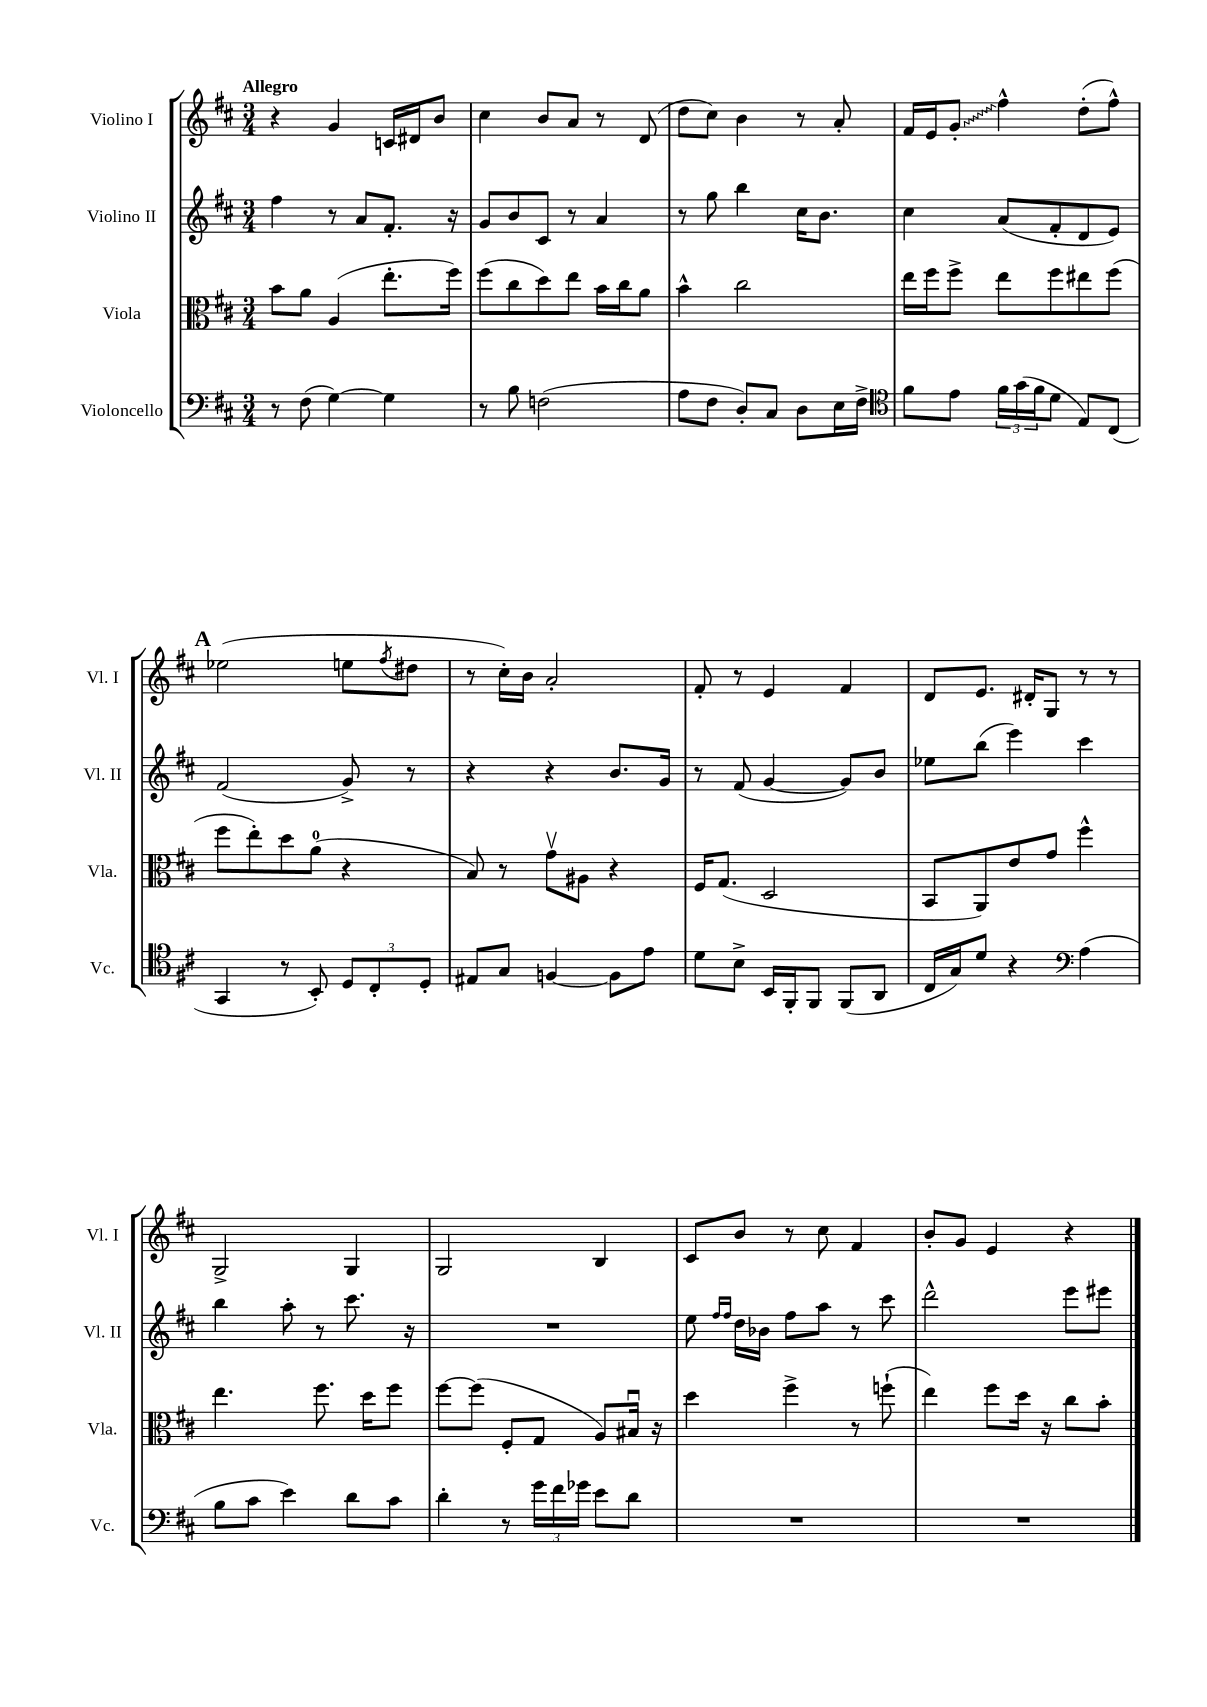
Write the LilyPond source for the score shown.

<<
\new StaffGroup <<
\new Staff = "s0" \with { instrumentName = "Violino I" shortInstrumentName = "Vl. I" } {
    \clef treble \key d \major \numericTimeSignature \time 3/4 \tempo "Allegro"
    r4 g'4 c'16 dis'16 b'8 |
    cis''4 b'8 a'8 r8 d'8( |
    d''8 cis''8) b'4 r8 a'8-. |
    fis'16 e'16 \once \override Glissando.style = #'zigzag g'8-.\glissando fis''4-^ d''8-.( fis''8-^) |
    \mark \markup { \bold "A" } ees''2( e''8 \acciaccatura { fis''8 } dis''8 |
    r8 cis''16-.) b'16 a'2-. |
    fis'8-. r8 e'4 fis'4 |
    d'8 e'8. dis'16-. g8 r8 r8 |
    g2-> g4 |
    g2 b4 |
    cis'8 b'8 r8 cis''8 fis'4 |
    b'8-. g'8 e'4 r4 \bar "|." |
}
\new Staff = "s1" \with { instrumentName = "Violino II" shortInstrumentName = "Vl. II" } {
    \clef treble \key d \major \numericTimeSignature \time 3/4
    fis''4 r8 a'8 fis'8.-. r16 |
    g'8 b'8 cis'8 r8 a'4 |
    r8 g''8 b''4 cis''16 b'8. |
    cis''4 a'8( fis'8-. d'8 e'8) |
    \mark \markup { \bold "A" } fis'2( g'8->) r8 |
    r4 r4 b'8. g'16 |
    r8 fis'8( g'4~ g'8) b'8 |
    ees''8 b''8( e'''4) cis'''4 |
    b''4 a''8-. r8 cis'''8. r16 |
    R2. |
    e''8 \grace { fis''16 fis''16 } d''16 bes'16 fis''8 a''8 r8 cis'''8 |
    d'''2-^ e'''8 eis'''8 \bar "|." |
}
\new Staff = "s2" \with { instrumentName = "Viola" shortInstrumentName = "Vla." } {
    \clef alto \key d \major \numericTimeSignature \time 3/4
    b'8 a'8 a4( e''8.-. fis''16) |
    fis''8( cis''8 d''8) e''8 b'16 cis''16 a'8 |
    b'4-^ cis''2 |
    e''16 fis''16 fis''8-> e''8 fis''8 eis''8 fis''8( |
    \mark \markup { \bold "A" } fis''8 e''8-.) d''8 a'8-0( r4 |
    b8) r8 g'8\upbow ais8 r4 |
    fis16 g8.( d2 |
    b,8 a,8) e'8 g'8 fis''4-^ |
    e''4. fis''8. d''16 fis''8 |
    fis''8~ fis''8( fis8-. g8 a8) bis16\downbow r16 |
    d''4 fis''4-> r8 f''8-!( |
    e''4) fis''8 d''16 r16 cis''8 b'8-. \bar "|." |
}
\new Staff = "s3" \with { instrumentName = "Violoncello" shortInstrumentName = "Vc." } {
    \clef bass \key d \major \numericTimeSignature \time 3/4
    r8 fis8( g4~) g4 |
    r8 b8 f2( |
    a8 fis8 d8-.) cis8 d8 e16 fis16-> |
    \clef tenor fis'8 e'8 \tuplet 3/2 { fis'16 g'16( fis'16 } d'8 e8) cis8( |
    \mark \markup { \bold "A" } g,4 r8 b,8-.) \tuplet 3/2 { d8 cis8-. d8-. } |
    eis8 g8 f4~ f8 e'8 |
    d'8 b8-> b,16 fis,16-. fis,8 fis,8( a,8 |
    cis16 g16) d'8 r4 \clef bass a4( |
    b8 cis'8 e'4) d'8 cis'8 |
    d'4-. r8 \tuplet 3/2 { g'16 fis'16 ges'16 } e'8 d'8 |
    R2. |
    R2. \bar "|." |
}
>>
>>
\layout { \context { \Score \remove "Bar_number_engraver" } }
